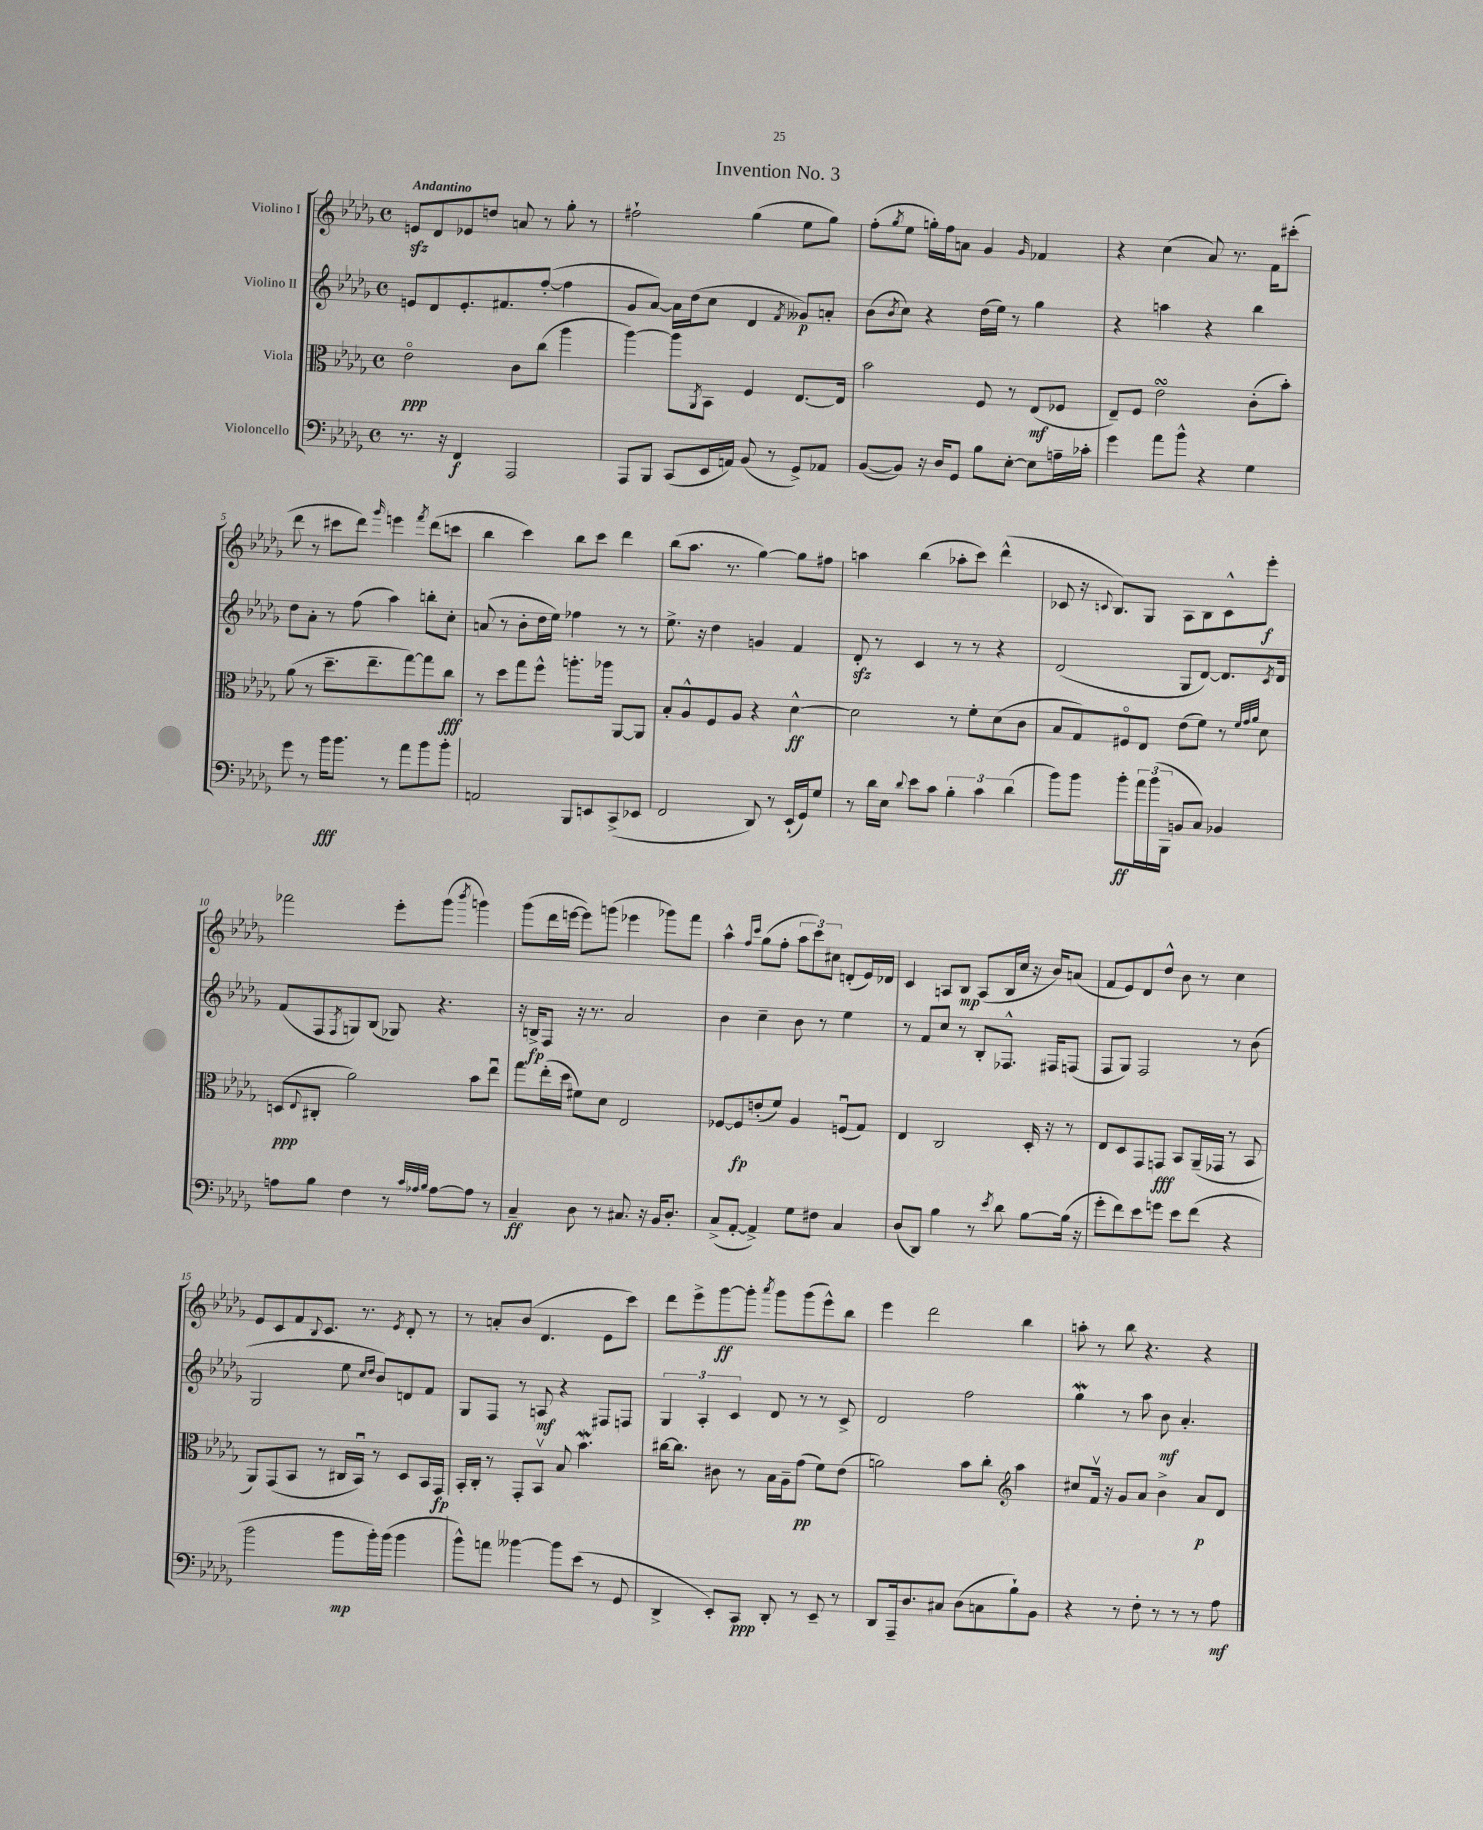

**kern	**kern	**kern	**kern
*staff4	*staff3	*staff2	*staff1
*clefF4	*clefC3	*clefG2	*clefG2
*k[b-e-a-d-g-]	*k[b-e-a-d-g-]	*k[b-e-a-d-g-]	*k[b-e-a-d-g-]
*M4/4	*M4/4	*M4/4	*M4/4
*met(c)	*met(c)	*met(c)	*met(c)
8.r	2e-o\	8e/L	8e/L
.	.	8d-/	8d-/
16r	.	.	.
4FF/	.	8.e'/	8e-/
.	.	.	8dd/J
.	.	8.f#/	.
2AAA-/	8c\L	.	8a/
.	(8cc\J	([8ff'/J	8r
.	4aa-\	4ff\]	8gg-'\
.	.	.	8r
=	=	=	=
8AAA-/L	[4aa-\)	8g-/L	2ff#`\
8BBB-/J	.	[8a-/J)	.
(8CC/L	8aa-\]L	16a-\]LL	.
.	.	(16dd-\J	.
.	8qAA-/	.	.
16EE-/L	8BB-\J	8cc\J	.
16AA/JJ)	.	.	.
(8BB-/	4F/	4d-/	(4gg-\
8r	.	.	.
.	.	8qf/	.
8GG-^/L)	[8.E-/L	8g--/L)	8ee-\L
8AA-/J	.	8a'/J	8gg-\J)
.	16E-/]Jk	.	.
=	=	=	=
([8BB-/L	2b-\	(8b-\L	(8ff'\L
.	.	8qb-/	8qgg-/
8BB-/]J)	.	8cc\J)	8ee-\J
16r	.	4r	16gg'\LL)
16D-/LK	.	.	16ff\J
8GG-/J	.	.	8a\J
8B-\L	8F/	(16dd-\LL	4g-/
.	.	16ee-\JJ)	.
[8E-'\J	8r	8r	.
.	.	.	16qqg-/
8E-\]L	(8E-/L	4gg-\	4f-/
16A~\L	8F-/J	.	.
16c-'\JJ	.	.	.
=	=	=	=
4g-\	8E-~/L)	4r	4r
.	8F/J	.	.
8a-\L	2e-\	4aa\	(4cc\
8b-^^\J	.	.	.
4r	.	4r	8a-/)
.	.	.	8.r
4G-\	(8c'\L	4bb-\	.
.	.	.	16f\LK
.	8b-'\J)	.	(8ccc#'\J
=	=	=	=
8g-\	(8a-\	8dd-\L	8ddd-\
8r	8r	8a-'\J	8r
16b-\LK	8.dd-~\L	8r	8ccc#\L
8.b-\J	.	.	.
.	.	(8ff\	8ddd-\J)
.	8.ee-~\	.	.
.	.	.	16qqggg-/
8r	.	4aa-\)	4eee\
8a-\L	[8gg-\)	.	.
.	.	.	8qfff/
8b-\	8gg-\]	8bb'\L	(8ddd-\L
8b-'\J	8cc\J	8cc'\J	8ccc\J
=	=	=	=
2AA/	8r	(8a/	4bb-\
.	8dd-\L	8r	.
.	8gg-\	8b-'\L	4ccc\)
.	8ff^^\J	16dd-\L	.
.	.	16ee-\JJ)	.
8BBB-/L	8.aa'\L	4ff-\	8bb-\L
8EE/	.	.	8ccc\J
.	16aa-\Jk	.	.
(8CC^/	[8AA-/L	8r	4ddd-\
8EE-/J	8AA-/]J	8r	.
=	=	=	=
2FF/	8B-'/L	8.ee-^\	(8bb-\L
.	8A-^^/	.	8.aa-\J
.	.	16r	.
.	8F/	4dd-\	.
.	.	.	8.r
.	8A-/J	.	.
8DD-/)	4r	4g/	[4gg-\)
8r	.	.	.
(16EE-`/LL	[4d-^^\	4f/	8gg-\]L
16GG-/J)	.	.	.
8G-/J	.	.	8ff#\J
=	=	=	=
8r	2d-\]	8d-'/	4aa\
16d-\LL	.	8r	.
16E-\JJ	.	.	.
8qqd-/	.	.	.
8e-\L	.	4c/	(4bb-\
8c\J	.	.	.
6B-'\	8r	8r	8aa-'\L
.	8f'\L	8r	8ccc\J)
6c\	.	.	.
.	(8d-\	4r	(4ddd-^^\
(6d-\	.	.	.
.	8c\J	.	.
=	=	=	=
8b-\L)	8B-/L	(2d-/	8c-/
8b-\J	8G-/)	.	16r
.	.	.	8qqc/
.	.	.	8.B-/L)
8b-'\L	8F#o/	.	.
24a-\L	8E-/J	.	8G-/J
(24b-\	.	.	.
24BBB-\JJ	.	.	.
8BB/L	(8e-\L	8G-/L	8A-\L
8C/J)	8f\J)	[8d-/J)	8B-\
4BB-/	8r	8.d-/]L	8c^^\
.	32qqf/LLL	.	.
.	32qqg-/	.	.
.	32qqa-/JJJ	.	.
.	8d-\	.	8eee-'\J
.	.	8qc/	.
.	.	16d-/Jk	.
=	=	=	=
8A\L	(8D/L	(8f/L	2fff-\
.	8qqE-/	.	.
8B-\J	8C#'/J	8F/	.
.	.	8qF/	.
4F\	2a-\)	8G/)	.
.	.	(8B-/J	.
8r	.	8G-/)	8eee-'\L
32qqc/LLL	.	.	.
32qqA-/	.	.	.
32qqB-/JJJ	.	.	.
[8A-\L	.	4.r	(8ggg-\J
.	.	.	8qbbb-/
8A-\]J	8b-\L	.	4ggg\)
8r	8ee-u\J	.	.
=	=	=	=
4C~/	8gg-\L	16r	(8ggg-\L
.	.	16B^/LK	.
.	(16ee-'\L	8F/J	16ddd-\L
.	16dd-\JJ	.	[16eee\JJ
8D-\	8f#\L)	16r	8eee\]L)
.	.	8.r	.
8r	8d-\J	.	(8ggg\J
8.C#/	2E-/	2a-/	4eee-\
16r	.	.	.
16BB-/LK	.	.	8ggg-\L)
8.D-'/J	.	.	.
.	.	.	8fff\J
=	=	=	=
(8C^/L	[8F-/L	4b-\	4aa-^^\
[8AA-'/J	8F-/]	.	.
.	.	.	16qqff/LL
.	.	.	16qqccc/JJ
4AA-^/])	(8e'/	4cc~\	(8gg-\L
.	8f/J)	.	8ff'\J
8G-\L	4A-/	8b-\	12aa-\L
.	.	.	12ccc\)
8F#\J	.	8r	.
.	.	.	12cc#\J
4C/	(8Fu/L	4ee-\	(8d'/L
.	8G-/J)	.	16e-/L)
.	.	.	16d-/JJ
=	=	=	=
(8D-/L	4E-/	8r	4c/
8DD-/J)	.	8f/L	.
4B-\	2C/	8cc/J	8A/L
.	.	8r	8B-/J
8r	.	8B-'/L	(8A/L
8qe-/	.	.	.
8d-\	.	8.F-^^/J	16B-/L
.	.	.	16cc/JJ
[8B-\L	16D-'/	.	16r
.	16r	16F#/LK	16b-/LK)
(16B-\]Jk	8r	(8F/J	(8a/J
16r	.	.	.
=	=	=	=
8g-'\L	8E-/L	8F/L	8f/L
8f\)	8D-/	8G-/J)	8e-/)
8e-\	8GG-/	2F/	8d-/
8g\J	8GG/J	.	8dd-^^/J
8e-\L	8BB-/L	.	8b-\
(8f\J	(16AA-~/L	.	8r
.	16GG-/JJ	.	.
4r	8r	8r	4cc\
.	8BB-/	(8b-\	.
=	=	=	=
2b-\	8AA-/L)	2G-/	8e-/L
.	(8GG-/	.	8c/
.	8BB-/J	.	8f/
.	.	.	8qqB-/
.	8r	.	8.c/J
8b-\L	16C#/LL	8ee-\	.
.	16BB-u/JJ)	.	8.r
.	.	16qqcc/LL	.
.	.	16qqdd-/JJ	.
16b-'\L)	8r	8b-/L)	.
(16b-\JJ	.	.	.
.	.	.	8qe-/
4b-\	8D-/L	8d/	8d-'/
.	16BB-/L	8f/J	8r
.	16GG-/JJ	.	.
=	=	=	=
8b-^^\L)	16BB-'/LL	8G-/L	8r
.	16C'/JJ	.	.
8a\J	8r	8F/J	8a'/L
[4b--\	8GG-'/L	8r	(8b-/J
.	8BB-v/J	8A/	4.d-/
8b--\]L	8B-/	4r	.
(8e-\J	4.b-\	.	.
8r	.	8F#/L	8e-\L
8GG-/	.	8F/J	8ccc\J)
=	=	=	=
4DD-^/	[16cc#\LK	6G-/	8ddd-\L
.	8.cc#\]J	.	.
.	.	.	8eee-^\
.	.	6A-'/	.
8EE-'/L)	8c#\	.	[8ggg-\
.	.	6c/	.
8CC/J	8r	.	8ggg-'\]J
.	.	.	8qaaa-/
8DD-'/	16B-\LL	8d-/	8ggg-\L
.	16A-~\J	.	.
8r	(8g-\J	8r	(8ggg-\
8EE-~/	8f\L)	8r	8eee-^^\)
8r	(8e-\J	8c^/	8bb-\J
=	=	=	=
8DD-/L	2a\)	2d-/	4eee-\
16AAA-~/k	.	.	.
8.D-/	.	.	.
.	.	.	2ddd-\
8C#/J	.	.	.
(8D-\L	8b-\L	2ff\	.
8C\	8cc'\J	.	.
*	*clefG2	*	*
8B-`\)	4aa-\	.	4bb-\
8BB-\J	.	.	.
=	=	=	=
4r	8cc#/L	4gg-\	8aa'\
.	16fv/Jk	.	8r
.	16r	.	.
8r	8g-/L	8r	8bb-\
8F'\	8a-/J	8aa-\	4.r
8r	4b-^\	8b-\	.
8r	.	4.a-'/	.
8r	8a-/L	.	4r
8A-\	8d-/J	.	.
==	==	==	==
*-	*-	*-	*-
